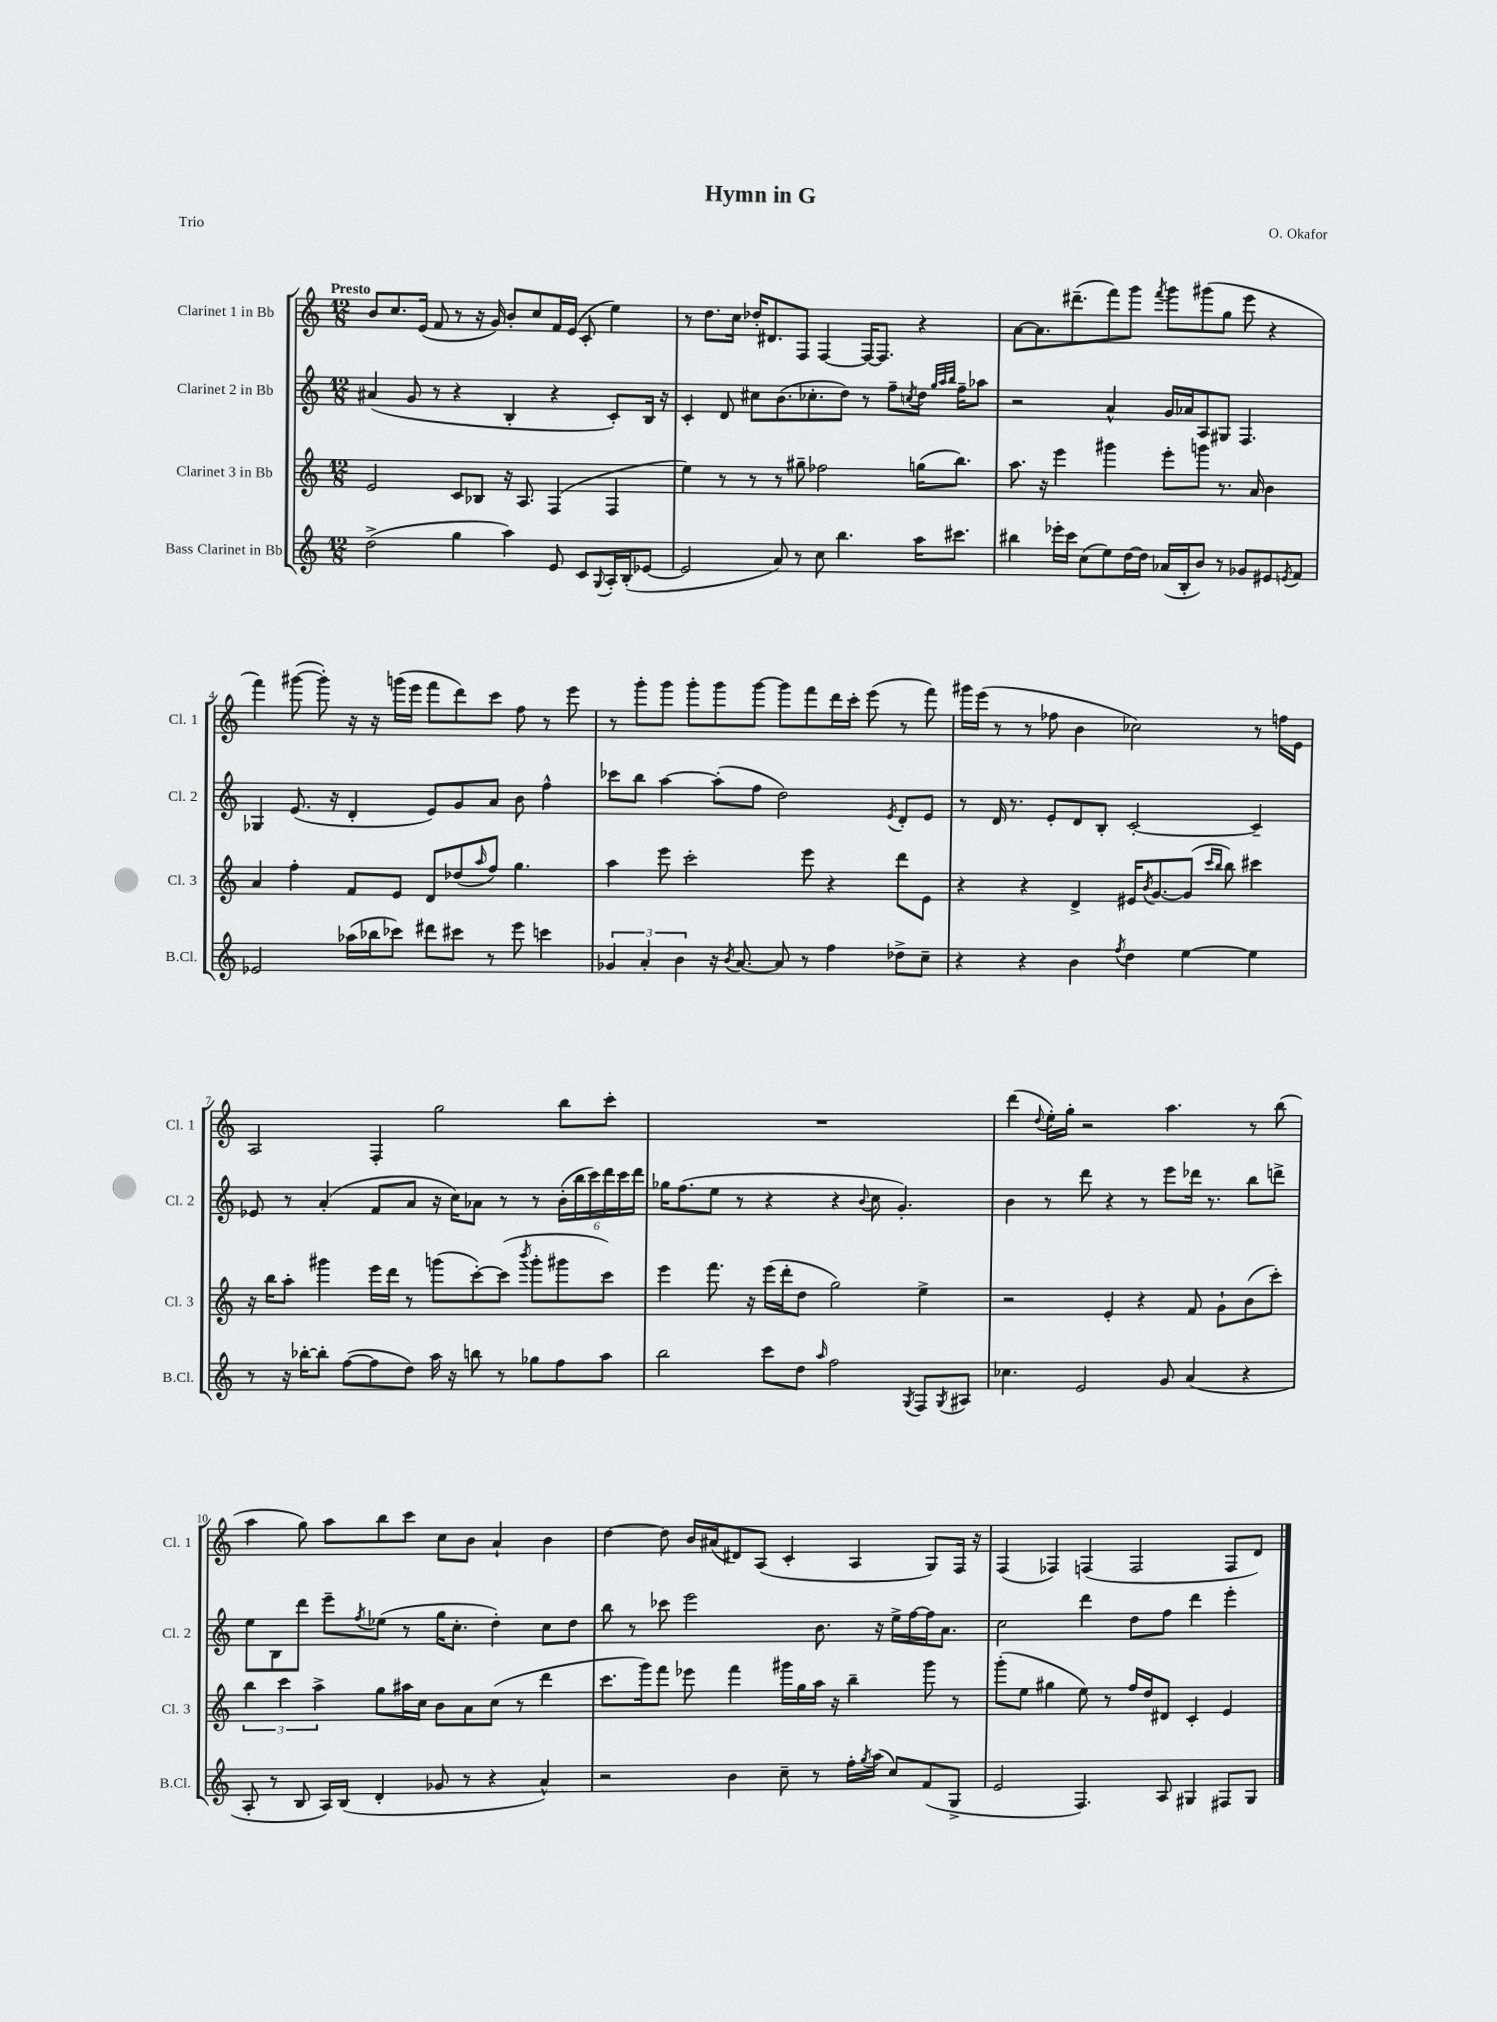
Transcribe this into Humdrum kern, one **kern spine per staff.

**kern	**kern	**kern	**kern
*part4	*part3	*part2	*part1
*staff4	*staff3	*staff2	*staff1
*I"Bass Clarinet in Bb	*I"Clarinet 3 in Bb	*I"Clarinet 2 in Bb	*I"Clarinet 1 in Bb
*I'B.Cl.	*I'Cl. 3	*I'Cl. 2	*I'Cl. 1
*clefG2	*clefG2	*clefG2	*clefG2
*k[]	*k[]	*k[]	*k[]
*M12/8	*M12/8	*M12/8	*M12/8
=1	=1	=1	=1
!	!	!	!LO:TX:a:B:t=Presto
(2dd^\	2e/	(4a#X/	8b/L
.	.	.	8.cc/
.	.	8g/	.
.	.	.	(16e/Jk
.	.	8r	8f/
4gg\	8c/L	4r	8r
.	8B-X/J	.	16r
.	.	.	16g/)
4aa\)	16r	4B'/	8b'/L
.	8.A/	.	.
.	.	.	8cc/
8e/	(4F/	4r	16f/L
.	.	.	(16e/JJ
8c/L	.	.	8c'/
8qqG/	.	.	.
16A'/L	4F/	8c'/L)	4ee\)
(16B'/J	.	.	.
[8e-X/J	.	16B/Jk	.
.	.	16r	.
=2	=2	=2	=2
2e-/]	4ee\)	4c'/	8r
.	.	.	8.dd\L
.	8r	8d/	.
.	.	.	16cc\Jk
.	8r	8cc#X\L	16dd-X'/KL
.	.	.	8.d#X/
8a/)	8r	(8.b\	.
8r	8gg#X~\	.	8F/J
.	.	8.cc-X'\	.
8cc\	2ff-X\	.	[4F/
4.bb\	.	8dd\J)	.
.	.	8r	16F/KL_
.	.	.	8.F/J]
.	.	8ff~\L	.
.	.	8qccn/	.
16aa\KL	(16ggn\KL	16dd\Jk	4r
.	.	32qqgg/LLL	.
.	.	32qqaa/	.
.	.	32qqbb/JJJ	.
8.ccc#X\J	8.bb\J)	16ff~\KL	.
.	.	8aa-X\J	.
=3	=3	=3	=3
4bb#X\	8.aa\	2r	[8a\L
.	.	.	8.a\]
.	16r	.	.
16eee-X'\LL	4eee\	.	.
16ccc\JJ	.	.	(8.ddd#X~\
(8cc\L	.	.	.
8ee\)	4ggg#X\	4a^^/	8fff\)
[16dd\L	.	.	8ggg\J
16dd\JJ]	.	.	.
.	.	.	8qfff/
(16a-X/LL	8eee'\L	16g/LL	8ggg\L
16B'/J	.	16a-X/J	.
8b/J)	8gggn\J	8A/	(8ggg#X\
8r	8.r	8G#X/J	8gg\J
8g-X/L	.	4.F/	8eee\
.	16a/	.	.
8e#X/	4b\	.	4r
8qen/	.	.	.
8f/J	.	.	.
!!LO:LB:g=z
=4	=4	=4	=4
2e-X/	4a/	4G-X/	4fff\)
.	4ff'\	(8.e/	([8ggg#X\
.	.	.	8ggg#'\])
.	.	16r	.
(16aa-X\LL	8f/L	4d'/	16r
16bb-X\J	.	.	16r
8ccc-X\J)	8e/J	.	(16gggn\LL
.	.	.	16eee\JJ
8ddd#X\L	8d/L	8e/L)	8fff\L
8ccc#X\J	(8dd-X/	8g/	8ddd\)
.	16qqaa/	.	.
8r	8ff/J)	8a/J	8ccc\J
8eee\	4.gg\	8b\	8ff\
4cccn\	.	4ff^^\	8r
.	.	.	8eee\
=5	=5	=5	=5
6g-X/	4aa\	8ccc-X\L	8r
.	.	8bb\J	8ggg'\L
6a'/	.	.	.
.	8eee\	[4aa\	8ggg\J
6b\	.	.	.
.	2ccc'\	.	8ggg'\L
16r	.	(8aa'\L]	8ggg\
8qb/	.	.	.
[8.a/	.	.	.
.	.	8ff\J	[8ggg\J
8a/]	.	2dd\)	8ggg\L]
8r	8eee\	.	8fff\
4ff\	4r	.	16ddd\L
.	.	.	16ccc'\JJ
.	.	.	(8eee\
.	.	8qe/	.
8dd-X^\L	8ddd\L	8d'/L	8r
8cc~\J	8e\J	8e/J	8fff\)
=6	=6	=6	=6
4r	4r	8r	16ggg#X\LL
.	.	.	(16eee\JJ
.	.	16d/	8r
.	.	8.r	.
4r	4r	.	8r
.	.	8e'/L	8ff-X\
4b\	4d^/	8d/	4b\
.	.	8B'/J	.
8qff/	.	.	.
4dd\	16e#X/KL	[2c'/	2cc-X\)
.	8qb/	.	.
.	[8.g/	.	.
[4ee\	(8g/J]	.	.
.	16qqccc/LL	.	.
.	16qqbb/JJ	.	.
.	8bb\)	.	.
4ee\]	4ccc#X\	4c~/]	8r
.	.	.	16ffn\LL
.	.	.	16e\JJ
!!LO:LB:g=z
=7	=7	=7	=7
8r	16r	8e-X/	2A/
.	16bb\KL	.	.
16r	8aa'\J	8r	.
[16bb-X'\KL	.	.	.
8bb-'\J]	4ggg#X\	(4a'/	.
([8ff\L	.	.	.
8ff\]	16eee\LL	8f/L	4F'/
.	16ddd\JJ	.	.
8dd\J)	8r	8a/J	.
16aa\	(8gggn\L	16r	2gg\
16r	.	16cc\KL)	.
8bbn\	[8ccc'\)	8a-X\J	.
8r	(8ccc\J]	8r	.
.	8qbbb/	.	.
8gg-X\L	8ggg'\L	8r	.
8ff\	8ggg#X\	(24b'\LL	8bb\L
.	.	24bb\	.
.	.	24ccc\)	.
8aa\J	8ccc\J)	24ddd\	8ccc'\J
.	.	24ccc\	.
.	.	24ddd\JJ	.
=8	=8	=8	=8
2bb\	4eee\	16gg-X\KL	1.r
.	.	(8.ff\	.
.	8.fff\	8ee\J	.
.	.	8r	.
.	16r	.	.
8ccc\L	(16eee\LL	4r	.
.	16ddd'\J	.	.
8dd\J	8dd\J	.	.
16qqaa/	.	.	.
2ff\	2gg\)	4r	.
.	.	8qqb/	.
.	.	8cc\	.
.	.	4.g'/)	.
8qG/	.	.	.
8F/L	4ee^\	.	.
8qG/	.	.	.
8A#X/J	.	.	.
=9	=9	=9	=9
4.cc-X\	2r	4b\	(4ddd\
.	.	.	8qqdd/
.	.	8r	16ee'\LL)
.	.	.	16gg'\JJ
2e/	.	8ddd\	2r
.	4e'/	4r	.
.	4r	8r	.
8g/	.	8eee\L	4.aa\
(4a/	8f/	16ddd-X\Jk	.
.	.	8.r	.
.	8g`\L	.	.
4r	(8b\	8bb\L	8r
.	8ccc'\J)	8dddn^\J	(8bb\
!!LO:LB:g=z
=10	=10	=10	=10
8A'/	6bb\	8ee\L	4aa\
8r	.	8B\	.
.	6ccc\	.	.
8B/	.	8ddd\J	8gg\)
.	6aa^\	.	.
16A/LL)	.	8eee~\L	8aa\L
(16B/JJ	.	.	.
.	.	8qff/	.
4d'/	8gg\L	(8ee-X\J	8bb\
.	16aa#X\L	8r	8ccc\J
.	16cc\JJ	.	.
8g-X/	8b\L	16gg\KL	8cc\L
.	.	8.cc'\J	.
8r	8a\	.	8b\J
4r	(8cc\J	4dd'\)	4a`/
.	8r	.	.
4a^^/)	4ddd\	8cc\L	4b\
.	.	8dd\J	.
=11	=11	=11	=11
2r	8.ccc\L	8bb\	[4dd\
.	.	8r	.
.	16ggg\k)	.	.
.	8fff\J	8ccc-X\	8dd\]
.	8eee-X\	2eee\	16b/LL
.	.	.	(16a#X/J
4b\	4fff\	.	8d#X/)
.	.	.	(8A/J
8cc~\	16ggg#X\LL	.	4c'/
.	16gg\	.	.
8r	16aa\JJ	8.b\	.
.	16r	.	.
16ff'\LL	4bb~\	.	4A/
8qgg/	.	.	.
(16aa\JJ	.	16r	.
8cc/L)	.	16ee^\LL	.
.	.	[16ff\	.
(8f/	8ggg#\	16ff\J]	8G/L)
.	.	8.a\J	.
8G^/J	8r	.	16F/Jk
.	.	.	16r
=12	=12	=12	=12
2e/	(8ggg'\L	2cc\	(4F/
.	8ee\J	.	.
.	4gg#X\	.	4F-X/)
4.F/)	8ee\)	4ddd\	(4Fn/
.	8r	.	.
.	16ff/LL	8dd\L	2F/
.	16dd/J	.	.
8A/	8d#X/J	8ff\J	.
4G#X/	4c'/	4ddd\	.
8F#X/L	4e/	4eee'\	8F/L
8G#/J	.	.	8d/J)
==	==	==	==
*-	*-	*-	*-
